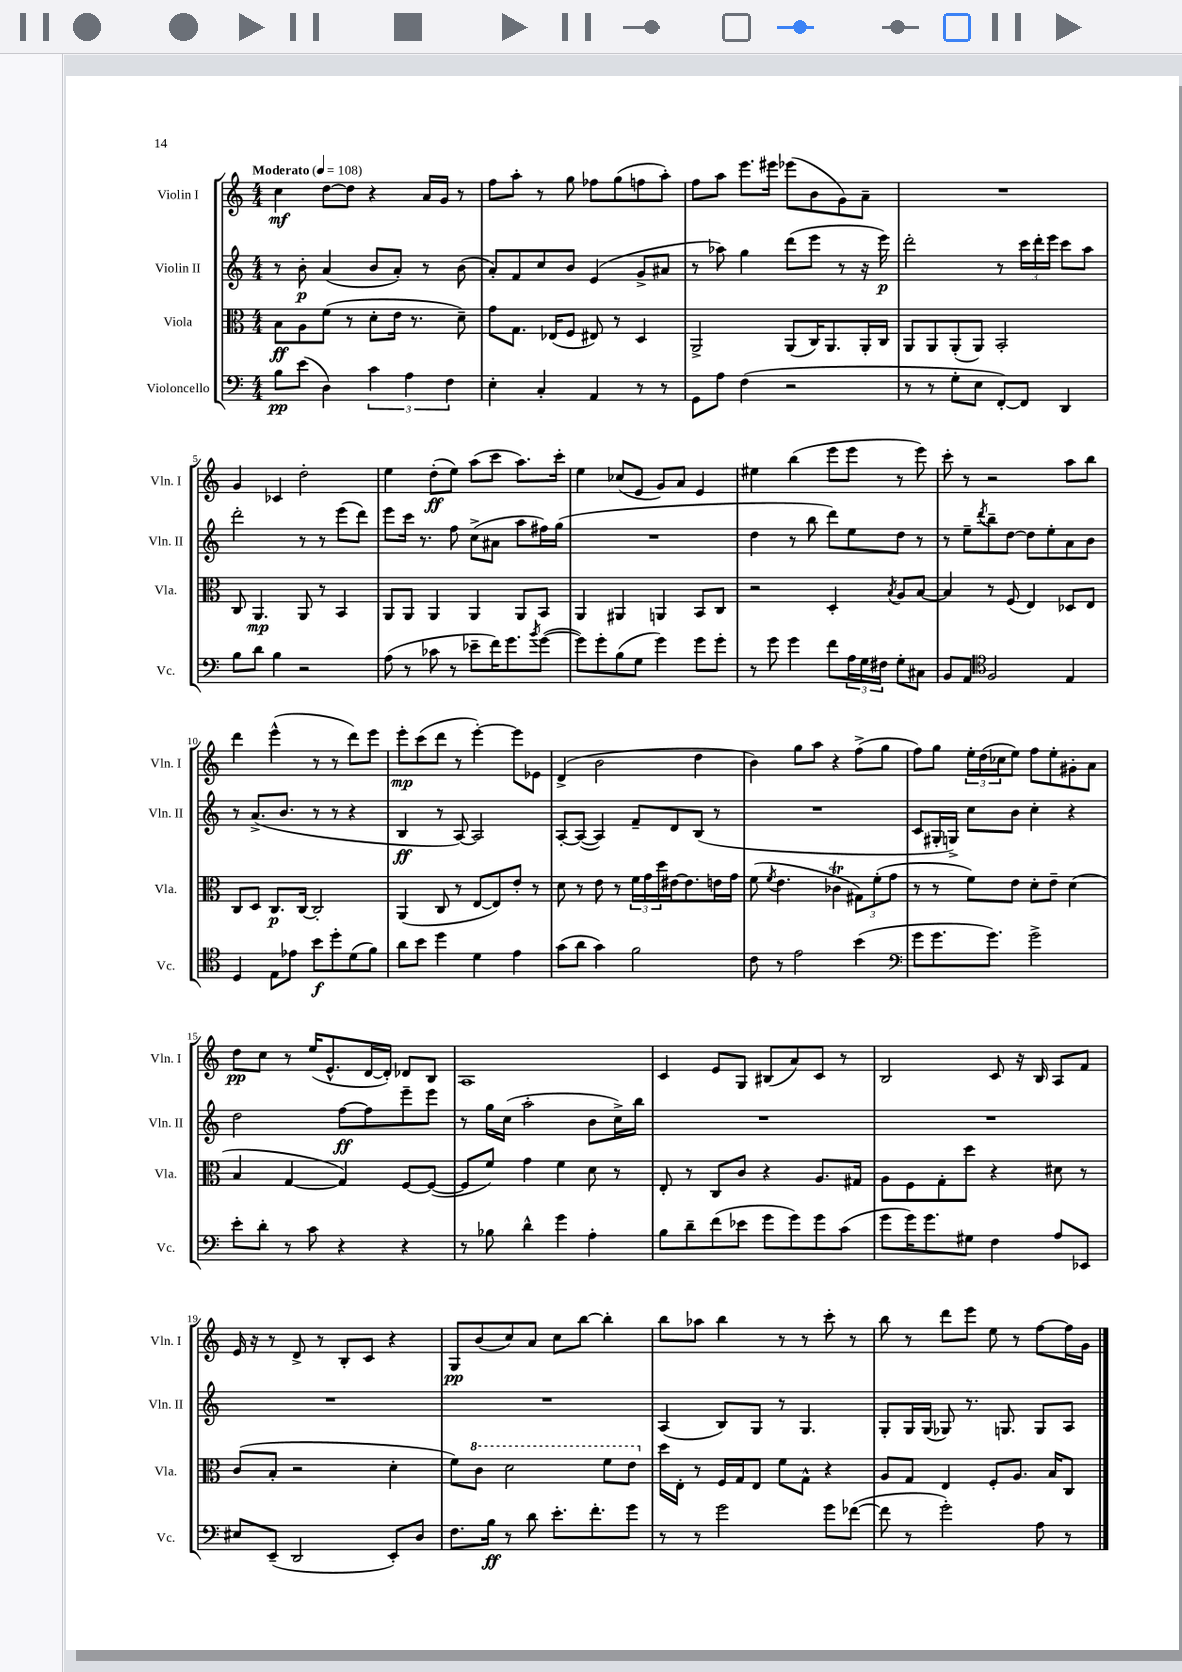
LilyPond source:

<<
\new StaffGroup <<
\new Staff = "s0" \with { instrumentName = "Violin I" shortInstrumentName = "Vln. I" } {
    \clef treble \key c \major \numericTimeSignature \time 4/4 \tempo "Moderato" 4 = 108
    c''4\mf d''8~ d''8 r4 a'16 g'16 r8 |
    f''8 a''8-. r8 g''8 fes''8 g''8( f''8 a''8-.) |
    f''8 a''8 e'''8. eis'''16 ees'''8( b'8 g'8) a'8-- |
    R1 |
    g'4 ces'4 d''2-. |
    e''4 d''8-.\ff( e''8) a''8( c'''8 a''8.) c'''16-. |
    e''4 ces''8( e'8 g'8) a'8 e'4 |
    eis''4 b''4( e'''8 e'''8 r8 e'''8) |
    c'''8-. r8 r2 a''8 b''8 |
    d'''4 e'''4-^( r8 r8 d'''8) e'''8 |
    e'''8-.\mp c'''8( d'''8 r8 e'''4~-.) e'''8 ees'8 |
    d'4->( b'2 d''4 |
    b'4) g''8 a''8 r4 f''8->( g''8 |
    f''8) g''8 \tuplet 3/2 { e''16-. d''16( ces''16 } e''8) f''8 e''8-. gis'8-. a'8 |
    d''8\pp c''8 r8 e''16( e'8.-^ d'16~ d'16-.) des'8 b8 |
    a1 |
    c'4 e'8 g8 bis8( a'8) c'8 r8 |
    b2 c'8 r16 b16 a8 f'8 |
    e'16 r16 r8 d'8-> r8 b8-. c'8 r4 |
    g8\pp b'8( c''8) a'8 c''8 b''8~ b''4-. |
    b''8 aes''8 b''4 r8 r8 c'''8-. r8 |
    b''8 r8 d'''8 e'''8 e''8 r8 f''8~ f''16 g'16 \bar "|." |
}
\new Staff = "s1" \with { instrumentName = "Violin II" shortInstrumentName = "Vln. II" } {
    \clef treble \key c \major \numericTimeSignature \time 4/4
    r8 b'8-.\p a'4( b'8 a'8-.) r8 b'8( |
    a'8-.) f'8 c''8 b'8 e'4( g'8-> ais'8 |
    r8 aes''8) g''4 d'''8( e'''8 r8 r16 e'''16\p) |
    d'''2-. r8 \tuplet 3/2 { c'''16 d'''16-. e'''16 } c'''8 a''8 |
    d'''2-. r8 r8 e'''8( d'''8) |
    e'''8 c'''16 r8. f''8 c''8->( ais'8 a''8 fis''16) g''16( |
    R1 |
    d''4 r8 b''8 d'''8) e''8 d''8 r8 |
    r8 e''8-- \acciaccatura { d'''8 } b''8-- d''8~ d''8 e''8-. a'8 b'8 |
    r8 a'8.->( b'8. r8 r8 r4 |
    b4\ff r8 a8~) a2 |
    a8~-. a8~( a4) f'8-- d'8 b8( r8 |
    R1 |
    c'8 gis16-. g16->) c''8 b'8 c''4-. r4 |
    d''2 f''8~\ff f''8 e'''8-- e'''8 |
    r8 g''16 c''16( a''2-. b'8 c''16->) b''16 |
    R1 |
    R1 |
    R1 |
    R1 |
    a4( b8) g8 r8 g4. |
    g8-. g16 g16( ges8) r8. g8. g8 a8 \bar "|." |
}
\new Staff = "s2" \with { instrumentName = "Viola" shortInstrumentName = "Vla." } {
    \clef alto \key c \major \numericTimeSignature \time 4/4
    b8\ff a8 f'8( r8 d'8-. e'16 r8. d'8--) |
    g'8 g8. ees16( f8 eis8) r8 d4 |
    a,2-> a,8( c16) a,8. a,16-. c16 |
    a,8 a,8 a,8-.( a,8) b,2-. |
    c8 a,4.\mp a,8 r8 b,4 |
    a,8 a,8 a,4 a,4 a,8 b,8 |
    a,4 ais,4 a,4 b,8 c8 |
    r2 d4-. \acciaccatura { b8 } a8 b8~ |
    b4 r8 f8( e4) des8 e8 |
    c8 d8 c8.\p c16~ c2-. |
    a,4( c8 r8 e8~ e8) e'8-. r8 |
    d'8 r8 e'8 r8 \tuplet 3/2 { f'16 g'16 d''16 } eis'16~ eis'8. e'16 g'16 |
    f'8( \acciaccatura { f'8 } e'4. ces'4\trill \tuplet 3/2 { gis8) f'8-.( g'8 } |
    r8 r8 f'8) e'8 d'8-. e'8-- d'4( |
    b4 g4~ g4) f8~ f8~( |
    f8 f'8) g'4 f'4 d'8 r8 |
    e8-. r8 c8 c'8 r4 a8. gis16 |
    a8 f8 g8-. d''8 r4 dis'8 r8 |
    c'8( b8-. r2 d'4-. |
    f'8) \ottava #1 c''8 d''2 f''8 e''8 \ottava #0 |
    d''16 e16-. r8 f16 g16 e8 f'8 g8-^ r4 |
    a8 g8 e4 f8-. a8. b16 c8 \bar "|." |
}
\new Staff = "s3" \with { instrumentName = "Violoncello" shortInstrumentName = "Vc." } {
    \clef bass \key c \major \numericTimeSignature \time 4/4
    b8\pp e'8( d4) \tuplet 3/2 { c'4 a4 f4 } |
    e4-. c4-. a,4 r8 r8 |
    g,8 a8 f4( r2 |
    r8 r8 g8-. e8 f,8~-.) f,8 d,4 |
    b8 d'8 b4 r2 |
    a8( r8 ces'8 r8 ees'8-- f'16) g'8. \acciaccatura { b'8 } g'8~( |
    g'8) g'8-. b8( g8 g'4) g'8 g'8-. |
    r8 g'8 g'4 f'8 \tuplet 3/2 { a16 g16 fis16 } g8-. cis8 |
    b,8 a,8 \clef tenor f2 e4 |
    d4 e8 ees'8 b'8\f d''8-. d'8( f'8) |
    a'8 b'8 d''4 d'4 e'4 |
    g'8( a'8 g'4) f'2 |
    c'8 r8 e'2 b'4( |
    \clef bass g'8 g'8. g'8.) g'2-> |
    e'8-. d'8-. r8 c'8 r4 r4 |
    r8 bes8 d'4-^ g'4 a4-. |
    b8 d'8-- f'8( ees'8 g'8 g'8) g'8 c'8( |
    g'8 g'16) g'8. gis8 f4 a8 ees,8 |
    eis8 e,8--( d,2 e,8-.) d8 |
    f8. b16\ff r8 d'8 e'8.-. f'8.-. g'8 |
    r8 r8 g'2 g'8 fes'8~( |
    fes'8 r8 g'2-.) a8 r8 \bar "|." |
}
>>
>>
